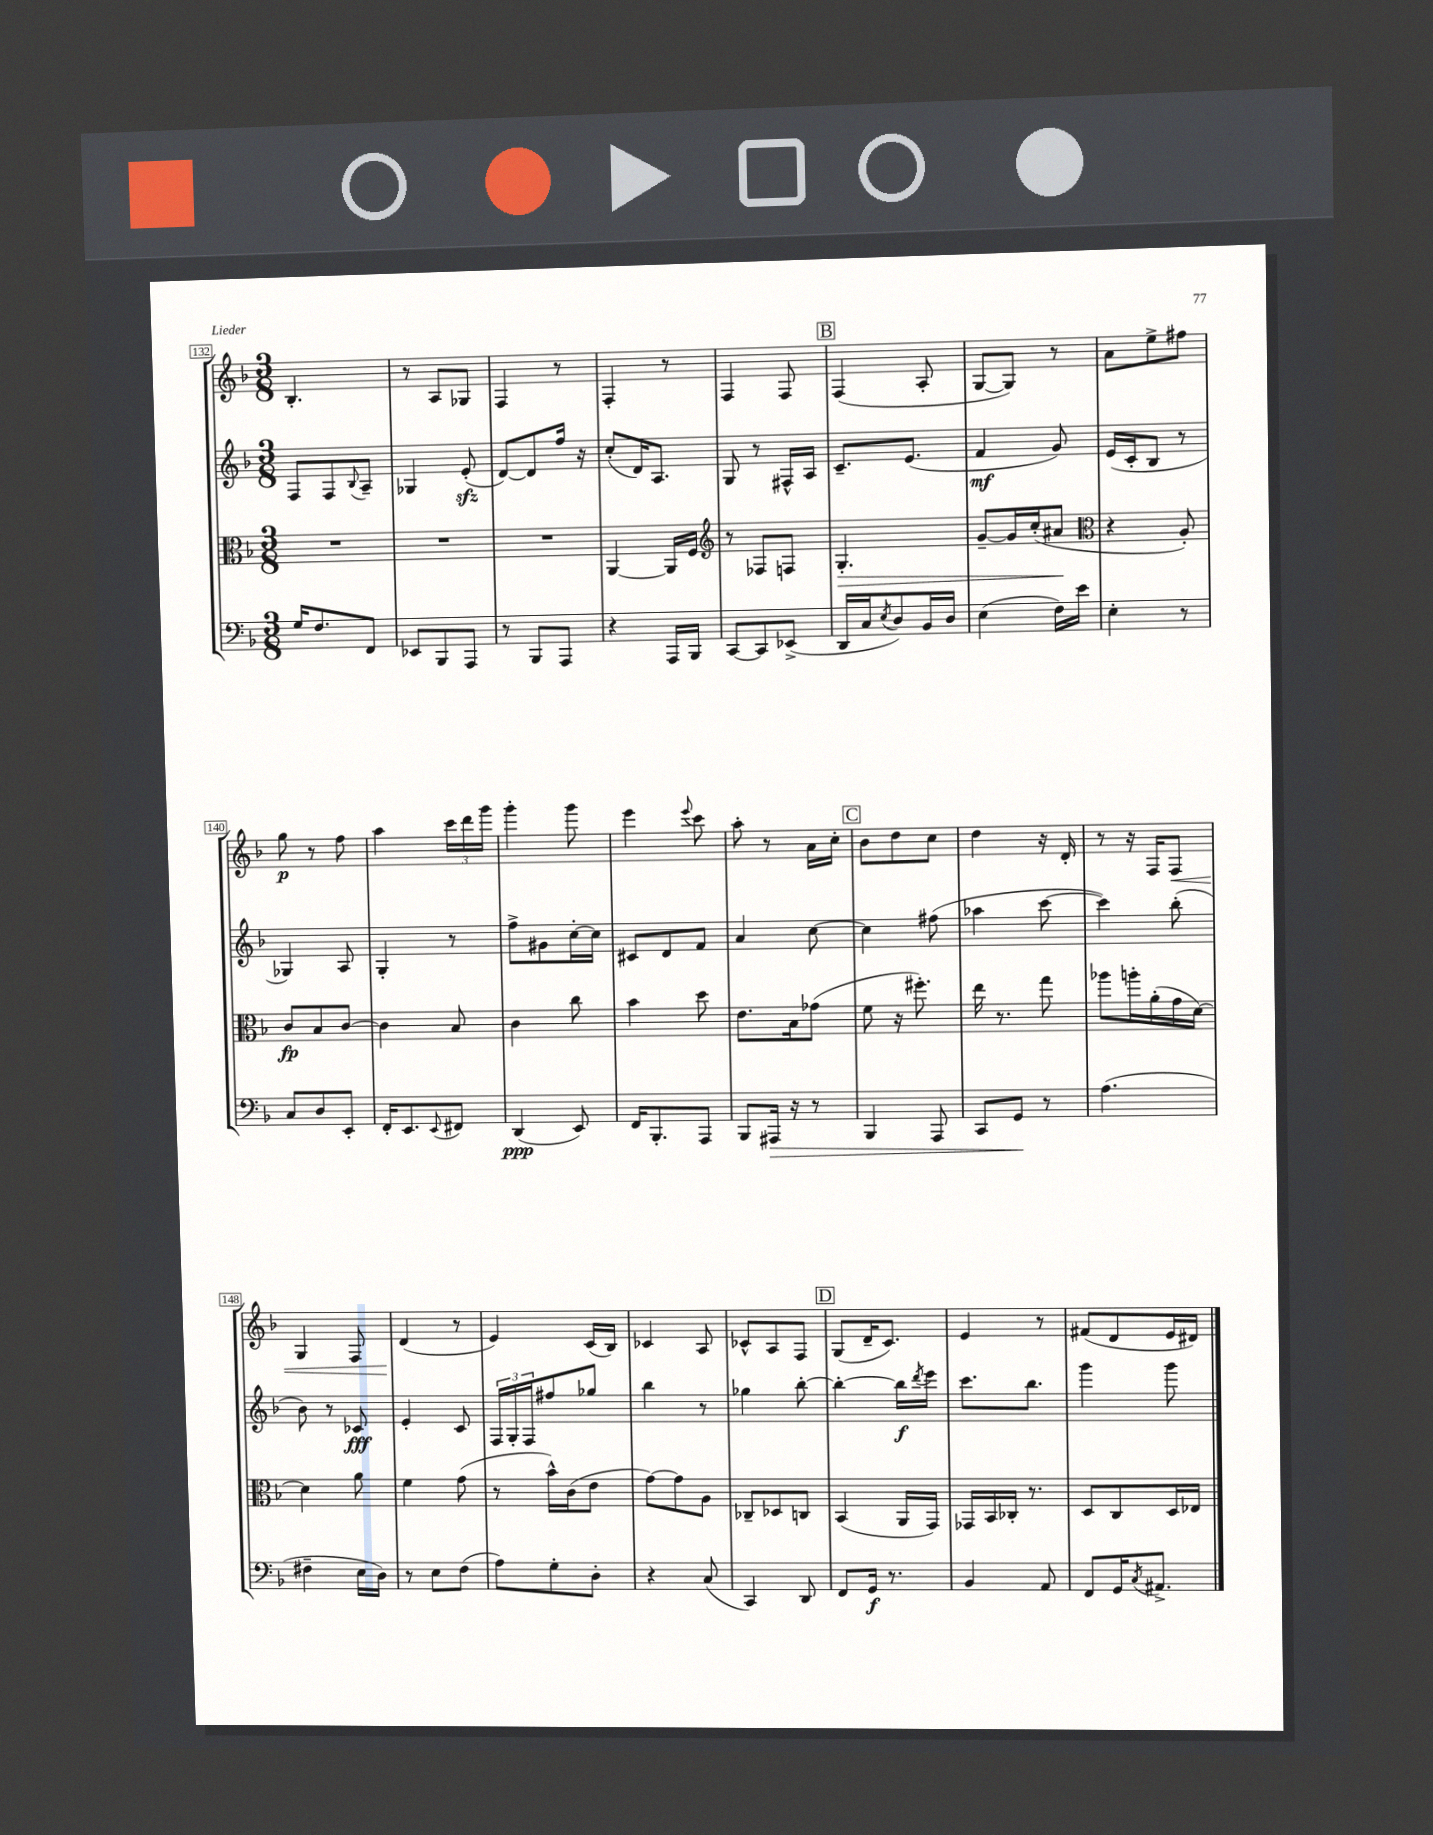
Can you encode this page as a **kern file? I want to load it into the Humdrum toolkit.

**kern	**dynam	**kern	**dynam	**kern	**dynam	**kern	**dynam
*part4	*part4	*part3	*part3	*part2	*part2	*part1	*part1
*staff4	*staff4	*staff3	*staff3	*staff2	*staff2	*staff1	*staff1
*clefF4	*	*clefC3	*	*clefG2	*	*clefG2	*
*k[b-]	*	*k[b-]	*	*k[b-]	*	*k[b-]	*
*M3/8	*	*M3/8	*	*M3/8	*	*M3/8	*
=132	=132	=132	=132	=132	=132	=132	=132
16G/KL	.	4.r	.	8F/L	.	4.B-'/	.
8.F/	.	.	.	.	.	.	.
.	.	.	.	8F/	.	.	.
.	.	.	.	8qqB-/	.	.	.
8FF/J	.	.	.	8A~/J	.	.	.
=133	=133	=133	=133	=133	=133	=133	=133
8EE-X/L	.	4.r	.	4G-X/	.	8r	.
8BBB-/	.	.	.	.	.	8A/L	.
8AAA/J	.	.	.	(8ezz'/	.	8G-X/J	.
=134	=134	=134	=134	=134	=134	=134	=134
8r	.	4.r	.	[8d/L)	.	4F/	.
8BBB-/L	.	.	.	8d/]	.	.	.
8AAA/J	.	.	.	16ff/Jk	.	8r	.
.	.	.	.	16r	.	.	.
=135	=135	=135	=135	=135	=135	=135	=135
4r	.	[4AA/	.	(8cc'/L	.	4F'/	.
.	.	.	.	16d/K)	.	.	.
.	.	.	.	8.A/J	.	.	.
16AAA/LL	.	16AA/LL]	.	.	.	8r	.
16BBB-/JJ	.	16F/JJ	.	.	.	.	.
=136	=136	=136	=136	=136	=136	=136	=136
*	*	*clefG2	*	*	*	*	*
[8CC/L	.	8r	.	8G/	.	4F/	.
8CC/]	.	8F-X/L	.	8r	.	.	.
(8EE-X^/J	.	8Fn/J	.	16F#X^^/LL	.	8F/	.
.	.	.	.	16A/JJ	.	.	.
!!LO:REH:place=s1:t=B
=137	=137	=137	=137	=137	=137	=137	=137
!	!	!	!LO:HP:b	!	!	!	!
16DD/LL	.	4.G'/	>	8.c~/L	.	(4F/	.
16C/J	.	.	.	.	.	.	.
8qE/	.	.	.	.	.	.	.
8D/)	.	.	.	.	.	.	.
.	.	.	.	(8.e/J	.	.	.
16BB-/L	.	.	.	.	.	8A'/	.
16D/JJ	.	.	.	.	.	.	.
=138	=138	=138	=138	=138	=138	=138	=138
(4E\	.	[8g~/L	.	4f/	mf	[8G/L	.
.	.	16g/L]	.	.	.	8G/J])	.
.	.	(16cc'/J	.	.	.	.	.
16F\LL)	.	8a#X/J	.	8g/)	.	8r	.
16e\JJ	.	.	.	.	.	.	.
.	.	.	]	.	.	.	.
=139	=139	=139	=139	=139	=139	=139	=139
*	*	*clefC3	*	*	*	*	*
4E'\	.	4r	.	(16e/LL	.	8a\L	.
.	.	.	.	16c'/J	.	.	.
.	.	.	.	8B-/J	.	8ee^\	.
8r	.	8A'/)	.	8r	.	8ff#X\J	.
!!LO:LB:g=z
=140	=140	=140	=140	=140	=140	=140	=140
8C/L	.	8c/L	fp	4G-X/)	.	8gg\	p
8D/	.	8B-/	.	.	.	8r	.
8EE'/J	.	[8c/J	.	8A/	.	8ff\	.
=141	=141	=141	=141	=141	=141	=141	=141
16FF'/KL	.	4c\]	.	4G'/	.	4aa\	.
8.EE/	.	.	.	.	.	.	.
8qqEE/	.	.	.	.	.	.	.
8FF#X/J	.	8B-/	.	8r	.	24ccc\LL	.
.	.	.	.	.	.	24ddd\	.
.	.	.	.	.	.	24ggg\JJ	.
=142	=142	=142	=142	=142	=142	=142	=142
(4DD/	ppp	4c\	.	8ff^\L	.	4ggg'\	.
.	.	.	.	8g#X\	.	.	.
8EE/)	.	8cc\	.	[16cc'\L	.	8ggg\	.
.	.	.	.	16cc\JJ]	.	.	.
=143	=143	=143	=143	=143	=143	=143	=143
16FF/KL	.	4b-\	.	8c#X/L	.	4eee\	.
8.BBB-'/	.	.	.	.	.	.	.
.	.	.	.	8d/	.	.	.
.	.	.	.	.	.	8qqeee/	.
8AAA/J	.	8dd\	.	8f/J	.	8ccc\	.
=144	=144	=144	=144	=144	=144	=144	=144
8BBB-/L	.	8.e\L	.	4a/	.	8aa'\	.
!	!LO:HP:b	!	!	!	!	!	!
16AAA#X/Jk	>	.	.	.	.	8r	.
16r	.	16B-\k	.	.	.	.	.
8r	.	(8g-X\J	.	[8cc\	.	16a\LL	.
.	.	.	.	.	.	16cc'\JJ	.
!!LO:REH:place=s1:t=C
=145	=145	=145	=145	=145	=145	=145	=145
4BBB-/	.	8f\	.	4cc\]	.	8b-\L	.
.	.	16r	.	.	.	8dd\	.
.	.	8.ff#X'\)	.	.	.	.	.
8AAA/	.	.	.	(8ff#X\	.	8cc\J	.
=146	=146	=146	=146	=146	=146	=146	=146
8CC/L	.	16ee\	.	4aa-X\	.	4dd\	.
.	.	8.r	.	.	.	.	.
8GG/J	.	.	.	.	.	.	.
8r	]	8gg\	.	[8ccc\	.	16r	.
.	.	.	.	.	.	16d'/	.
=147	=147	=147	=147	=147	=147	=147	=147
(4.A\	.	8aa-X\L	.	4ccc\])	.	8r	.
.	.	16aan'\L	.	.	.	16r	.
.	.	(16a'\	.	.	.	16F/KL	.
!	!	!	!	!	!	!	!LO:HP:b
.	.	16g\	.	(8bb-'\	.	8F/J	<
.	.	[16d\JJ)	.	.	.	.	.
!!LO:LB:g=z
=148	=148	=148	=148	=148	=148	=148	=148
4F#X~\	.	4d\]	.	8b-\)	.	4G/	.
.	.	.	.	8r	.	.	.
16E\LL	.	8a\	.	8c-X/	fff	8F/	.
16D\JJ)	.	.	.	.	.	.	.
=149	=149	=149	=149	=149	=149	=149	=149
8r	.	4f\	.	4e'/	.	(4d/	.
8E\L	.	.	.	.	.	.	.
(8F\J	.	(8g\	.	8c/	.	8r	[
=150	=150	=150	=150	=150	=150	=150	=150
8A\L)	.	8r	.	24F/LL	.	4e/)	.
.	.	.	.	24G'/	.	.	.
.	.	.	.	24F/J	.	.	.
8G'\	.	16b-^^\LL)	.	8ff#X/	.	.	.
.	.	(16c\J	.	.	.	.	.
8D'\J	.	8e\J	.	8gg-X/J	.	(16c/LL	.
.	.	.	.	.	.	16B-/JJ)	.
=151	=151	=151	=151	=151	=151	=151	=151
4r	.	[8g\L)	.	4bb-\	.	4c-X/	.
.	.	8g\]	.	.	.	.	.
(8C/	.	8A\J	.	8r	.	8A/	.
=152	=152	=152	=152	=152	=152	=152	=152
4CC/)	.	8C-X~/L	.	4gg-X\	.	8c-X^^/L	.
.	.	8D-X/	.	.	.	8A/	.
8DD/	.	8Cn/J	.	[8bb-'\	.	8F/J	.
!!LO:REH:place=s1:t=D
=153	=153	=153	=153	=153	=153	=153	=153
8FF/L	.	(4BB-/	.	4bb-'\_	.	(8G/L	.
16GG/Jk	f	.	.	.	.	16d~/K	.
8.r	.	.	.	.	.	8.c/J)	.
.	.	16AA/LL	.	16bb-\LL]	f	.	.
.	.	.	.	8qddd/	.	.	.
.	.	16GG/JJ)	.	16eee\JJ	.	.	.
=154	=154	=154	=154	=154	=154	=154	=154
4BB-/	.	16GG-X/LL	.	8.ccc\L	.	4e/	.
.	.	16BB-/	.	.	.	.	.
.	.	16C-X'/JJ	.	.	.	.	.
.	.	8.r	.	8.bb-\J	.	.	.
8AA/	.	.	.	.	.	8r	.
=155	=155	=155	=155	=155	=155	=155	=155
8FF/L	.	8D/L	.	4ggg\	.	(8f#X/L	.
16GG/K	.	8C/	.	.	.	8d/	.
8qC/	.	.	.	.	.	.	.
8.AA#X^/J	.	.	.	.	.	.	.
.	.	16D/L	.	8ggg\	.	16e/L	.
.	.	16E-X/JJ	.	.	.	16d#X/JJ)	.
==	==	==	==	==	==	==	==
*-	*-	*-	*-	*-	*-	*-	*-
